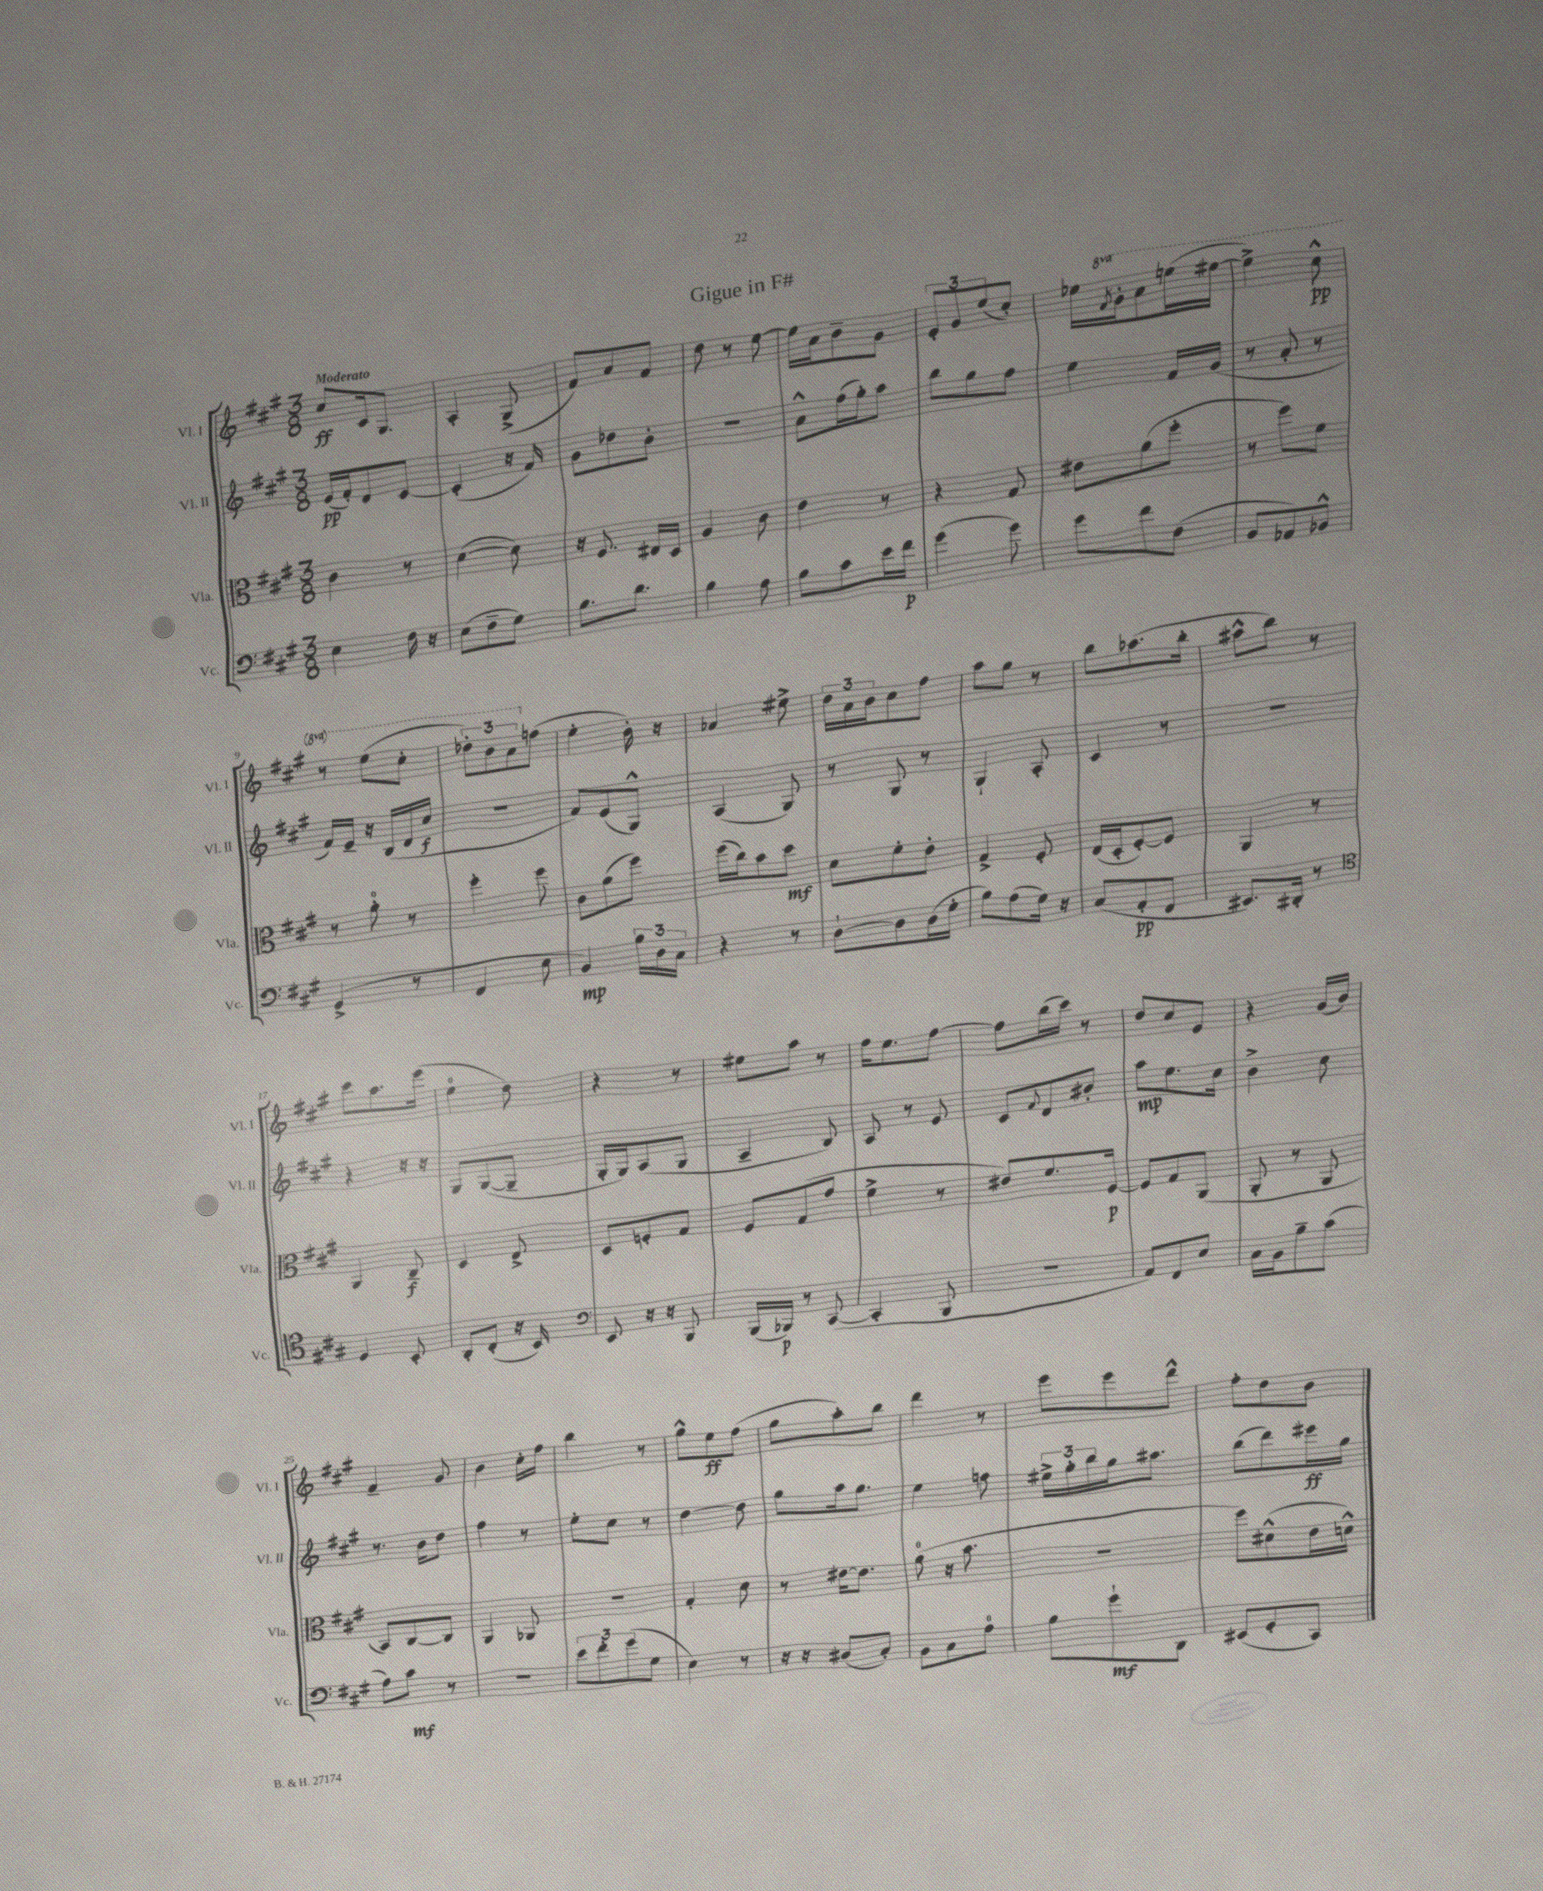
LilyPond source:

\header { title = "Gigue in F#" }
<<
\new StaffGroup <<
\new Staff = "s0" \with { instrumentName = "Vl. I" shortInstrumentName = "Vl. I" } {
    \clef treble \key a \major \numericTimeSignature \time 3/8 \set Staff.ottavationMarkups = #ottavation-simple-ordinals \tempo "Moderato"
    cis''8\ff cis'16 gis8. |
    a4-. gis8->( |
    fis'8) a'8 fis'8 |
    d''8 r8 e''8~ |
    e''16 a'16 b'8-- gis'8 |
    \tuplet 3/2 { e'8-. gis'8 e''8( } cis''8-.) |
    ees''16 \ottava #1 \acciaccatura { fis''8 } gis''16-. a''8 e'''!16( eis'''16~ |
    eis'''4->) cis'''8-^\pp |
    r8 e'''8( cis'''8-. |
    \tuplet 3/2 { des'''8-.) b''8 a''8 \ottava #0 } f''8( |
    e''4-. b'16-.) r16 |
    aes'4 eis''8-> |
    \tuplet 3/2 { d''16 a'16 b'16 } cis''8 fis''8 |
    a''8 gis''8 r8 |
    b''8 aes''8.( b''16-. |
    ais''8-^ b''8) r8 |
    cis'''8 a''8. e'''16( |
    e''4-0 d''8) |
    r4 r8 |
    eis''8 a''8 r8 |
    fis''16 e''8. fis''8~ |
    fis''8 b''16( cis'''16) r8 |
    d''8 cis''8 e'8 |
    r4 gis'16( b'16) |
    fis'4-- gis'8 |
    b'4 cis''16-. fis''16 |
    b''4 r8 |
    gis''8-^ e''8\ff fis''8( |
    gis''8 a''8-.) b''8 |
    d'''4 r8 |
    e'''8 e'''8 d'''8-^ |
    fis''8-. d''8 b'8 \bar "|." |
}
\new Staff = "s1" \with { instrumentName = "Vl. II" shortInstrumentName = "Vl. II" } {
    \clef treble \key a \major \numericTimeSignature \time 3/8
    e'16\pp( fis'16-.) d'8 cis'8~ |
    cis'4-.( r16 fis'16) |
    gis'8 des''8 b'8-. |
    R4. |
    a'8-^ fis''16( gis''16-.) a''8 |
    b''8 gis''8 fis''8 |
    e''4 fis'16 gis'16( |
    r8 a'8-. r8 |
    fis'16) e'16-- r16 b16( d'16 cis''16\f |
    R4. |
    fis'8) e'8( gis8-^) |
    a4( gis8) |
    r8 gis8 r8 |
    gis4-! a8-. |
    cis'4 r8 |
    R4. |
    r4 r16 r16 |
    gis8 gis8~( gis8-- |
    gis16-. gis16) a8( gis8 |
    a4-- b8) |
    a8 r8 e'8 |
    cis'8 \appoggiatura { fis'8 } d'8 bis'8-. |
    a''8\mp e''8. cis''16 |
    b'4-> cis''8 |
    r8. b'16 d''8 |
    fis''4 r8 |
    e''8-. cis''8 r8 |
    d''4~ d''8 |
    gis''8 a''16 gis''8. |
    e''4 f''8 |
    \tuplet 3/2 { eis''16-> gis''16-. b''16 } gis''16 ais''8. |
    b''8( d'''8) eis'''16\ff gis''16 \bar "|." |
}
\new Staff = "s2" \with { instrumentName = "Vla." shortInstrumentName = "Vla." } {
    \clef alto \key a \major \numericTimeSignature \time 3/8
    cis'4 r8 |
    d'4~( d'8) |
    r16 fis8. eis16 d16 |
    a4 cis'8 |
    e'4 r8 |
    r4 gis8 |
    eis'8 a'8( fis''8-. |
    r8 fis''8) fis'8 |
    r8 a'8-0-. r8 |
    fis''4-. fis''8 |
    cis'8 a'8( fis''8) |
    fis''16( cis''16) b'8 d''8\mf |
    d'8 fis'8-. e'8-. |
    gis4-> fis8-. |
    e16( d16-. fis8~-.) fis8 |
    a,4 r8 |
    a,4 cis8--\f |
    d4 e8-> |
    d8 f8-. gis8 |
    fis8 gis8( gis'8 |
    fis'4-> r8 |
    eis'8) fis'8. fis16~\p |
    fis8 gis8 a,8( |
    a,8-. r8 a,8 |
    b,8) cis8~ cis8 |
    a,4 aes,8 |
    R4. |
    gis4-. d'8 |
    r8 eis'16~ eis'8. |
    a'8-0( r16 b'8. |
    r4. |
    fis''8) dis'8-^( e'16 d'16-^) \bar "|." |
}
\new Staff = "s3" \with { instrumentName = "Vc." shortInstrumentName = "Vc." } {
    \clef bass \key a \major \numericTimeSignature \time 3/8
    e4 fis16 r16 |
    e8( fis8-- gis8) |
    b8. d'8. |
    b4 a8 |
    b8 cis'8 e'16 fis'16\p |
    gis'4( gis'8) |
    gis'8 fis'8 fis8( |
    b,8 aes,8) bes,8-^ |
    gis,4->( r8 |
    fis,4 e8 |
    b,4\mp) \tuplet 3/2 { b16 d16 cis16 } |
    r4 r8 |
    d8~-! d8 d16( gis16-. |
    b8) a8( gis16) r16 |
    cis8( a,8-.\pp fis,8 |
    eis,8.) dis,16-. r8 |
    \clef tenor d4 b,8-. |
    a,8-. cis8-.( r16 b,16) |
    \clef bass e,8 r16 r16 b,,8 |
    b,,16( bes,,16\p) r8 cis,8~( |
    cis,4-. b,,8 |
    R4. |
    a,8) fis,8 e8 |
    cis16 b,16 b8-- cis'8( |
    a8) cis'8\mf r8 |
    R4. |
    \tuplet 3/2 { e'8 fis'8-. gis'8( } gis8 |
    e4) r8 |
    r16 r16 dis8( cis8-.) |
    b,8 cis8 a8-0 |
    b8 gis'8-!\mf d,8 |
    eis,8( gis,8-. cis,8) \bar "|." |
}
>>
>>
